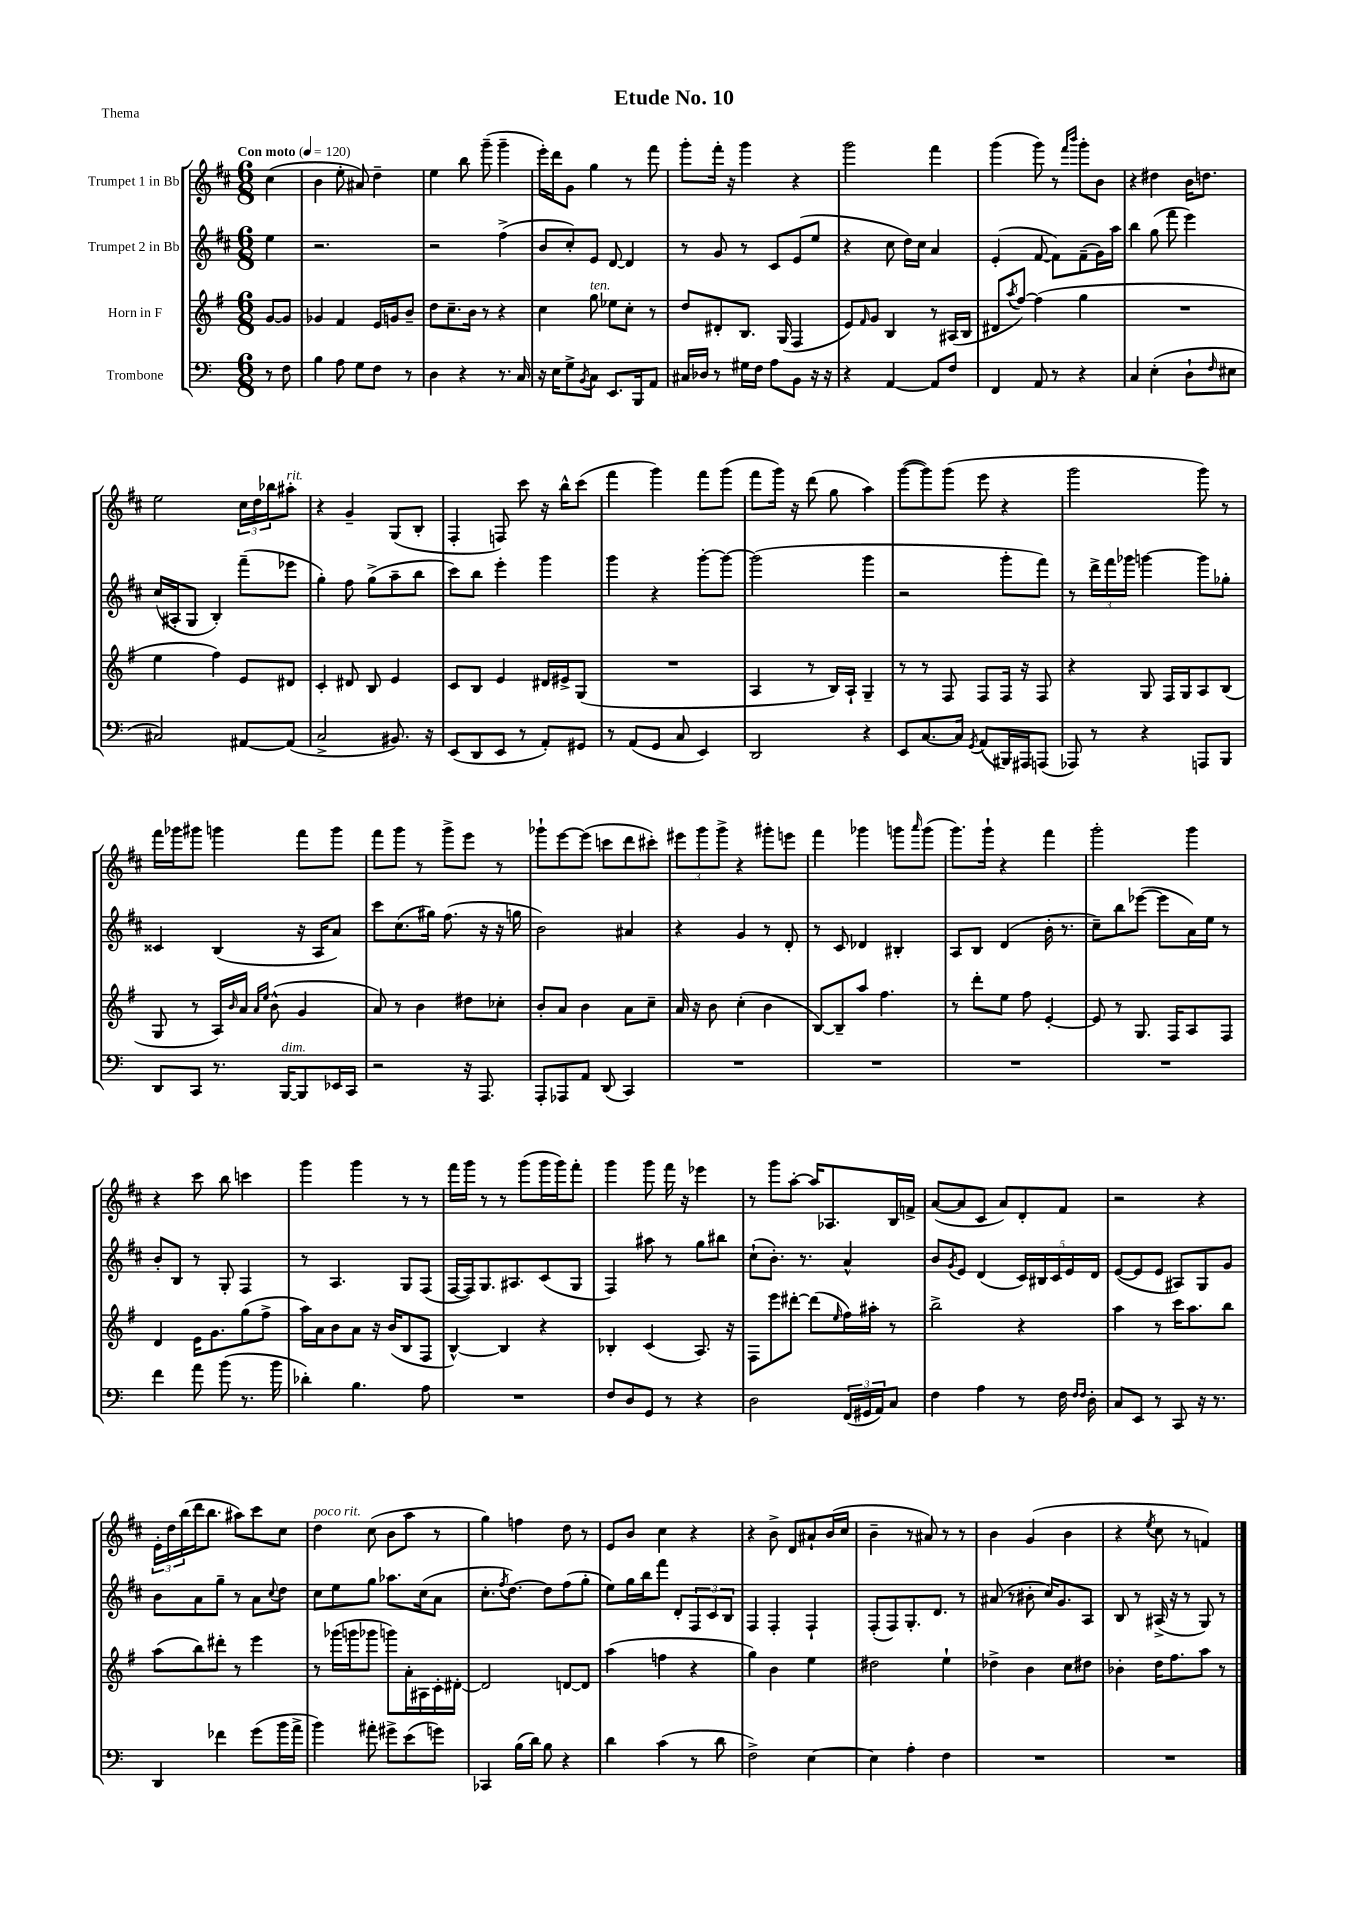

**kern	**kern	**kern	**kern
*staff4	*staff3	*staff2	*staff1
*clefF4	*clefG2	*clefG2	*clefG2
*k[]	*k[f#]	*k[f#c#]	*k[f#c#]
*M6/8	*M6/8	*M6/8	*M6/8
*MM120	*MM120	*MM120	*MM120
8r	[8g	4ee	(4cc#
8F	8g]	.	.
=	=	=	=
4B	4g-	2.r	4b
8A	4f#	.	8ee'
8G	.	.	8a#)
8F	16e	.	4dd~
.	16g	.	.
8r	8b~	.	.
=	=	=	=
4D	8dd	2r	4ee
.	8.cc~	.	.
4r	.	.	8bb
.	16b	.	.
.	8r	.	(8ggg~
8.r	4r	(4ff#^	4ggg~
16C	.	.	.
=	=	=	=
16r	4cc	8b	16eee')
16E	.	.	16ddd
8G^	.	8cc#')	8g
8qBB	.	.	.
8C	8gg	8e	4gg
8.EE	8ee-	[8d	.
.	8cc'	4d]	8r
16BBB	.	.	.
8AA	8r	.	8fff#
=	=	=	=
16C#	8dd	8r	8ggg'
16D-	.	.	.
8r	8d#'	8g	16fff#'
.	.	.	16r
16G#	8.B	8r	4ggg
16F	.	.	.
8A	.	8c#	.
.	(16G	.	.
8BB	4F#	(8e	4r
16r	.	8ee	.
16r	.	.	.
=	=	=	=
4r	8e)	4r	2ggg
.	16qqf#	.	.
.	8g	.	.
[4AA	4B	8cc#	.
.	.	16dd)	.
.	.	16cc#	.
8AA]	8r	4a	4fff#
8F	(16A#	.	.
.	16B	.	.
=	=	=	=
4FF	8d#	(4e'	(4ggg
.	8qaa	.	.
.	[8ff#)	.	.
8AA	(4ff#]	[8f#	8ggg)
8r	.	8f#])	8r
.	.	.	16qqfff#
.	.	.	16qqbbb
4r	4gg	(8f#~	8ggg'
.	.	16g)	8b
.	.	16aa	.
=	=	=	=
4C	2.r	4bb	4r
(4E'	.	(8gg	4dd#
.	.	8fff#	.
8D`	.	4eee)	16b
.	.	.	8.dd
16qqF	.	.	.
8E#	.	.	.
=	=	=	=
2C#)	4ee	(16cc#	2ee
.	.	16A#'	.
.	.	8G	.
.	4ff#)	4B')	.
[8AA#	8e	(8fff#~	24cc#
.	.	.	24dd
.	.	.	24bb-
(8AA#]	8d#	8eee-	8aa#'
=	=	=	=
2C^	4c'	4gg')	4r
.	8d#	8ff#	4g~
.	8B	(8gg^	.
8.BB#)	4e	8aa~	(8G
.	.	8bb	8B'
16r	.	.	.
=	=	=	=
(8EE	8c	8ccc#)	4F#'
8DD	8B	8bb	.
8EE	4e	4eee'	8F)
8r	.	.	8ccc#
8AA')	16d#	4ggg	16r
.	16e#^	.	16bb^^
8GG#	(8G	.	(8ccc#
=	=	=	=
8r	2.r	4ggg	4fff#
(8AA	.	.	.
8GG	.	4r	4ggg)
8C	.	.	.
4EE)	.	[8ggg'	8fff#
.	.	8ggg_	(8ggg
=	=	=	=
2DD	4A	(2ggg]	8fff#
.	.	.	16ggg)
.	.	.	16r
.	8r	.	(8ddd
.	16B)	.	8gg
.	16A`	.	.
4r	4G~	4ggg	4aa)
=	=	=	=
8EE	8r	2r	([8ggg
[8.C	8r	.	8ggg])
.	8F#	.	(8ggg
16C]	.	.	.
8qGG	.	.	.
(8AA	8F#	.	8eee
16BBB#)	16F#	8ggg'	4r
16AAA#	16r	.	.
(8AAA	8F#	8fff#)	.
=	=	=	=
8AAA-)	4r	8r	2ggg
8r	.	24ddd^	.
.	.	24fff#	.
.	.	24ggg-	.
4r	8G	[4ggg	.
.	16F#	.	.
.	16G	.	.
8AAA	8A	8ggg]	8ggg)
8BBB	(8B	8gg-'	8r
=	=	=	=
8DD	8G	4c##	16fff#
.	.	.	16ggg-
8CC	8r	.	8ggg#
8.r	16A)	(4B	4ggg
.	16qqb	.	.
.	16a	.	.
.	16qqa	.	.
.	16qqee	.	.
.	(8b^^	.	.
[16BBB	.	.	.
8BBB]	4g	16r	8fff#
.	.	16A	.
16EE-	.	8a)	8ggg
16CC	.	.	.
=	=	=	=
2r	8a)	8ccc#	8fff#
.	8r	(8.cc#	8ggg
.	4b	.	8r
.	.	16gg#)	.
.	.	(8.ff#	8ggg^
16r	8dd#	.	8eee
8.AAA	.	16r	.
.	8cc-'	16r	8r
.	.	16gg	.
=	=	=	=
8AAA'	8b'	2b)	8ggg-`
8AAA-	8a	.	[8eee
8AA	4b	.	(8eee]
(8DD	.	.	8ccc
4CC)	8a	4a#	8ddd
.	8cc~	.	8ccc#')
=	=	=	=
2.r	16a	4r	12eee#
.	16r	.	.
.	.	.	12ggg
.	8b	.	.
.	.	.	12ggg^
.	(4cc'	4g	4r
.	4b	8r	8ggg#'
.	.	8d'	8eee
=	=	=	=
2.r	[8B)	8r	4fff#
.	8B~]	8c#	.
.	8aa	4d-	4ggg-
.	4.ff#	.	.
.	.	4B#'	8ggg
.	.	.	16qqaaa
.	.	.	(8ggg
=	=	=	=
2.r	8r	8A	8.ggg)
.	8ddd'	8B	.
.	.	.	16ggg`
.	8ee	(4d	4r
.	8ff#	.	.
.	[4e'	16b'	4fff#
.	.	8.r	.
=	=	=	=
2.r	8e]	8cc#~)	2ggg'
.	8r	8bb	.
.	8.G	([8eee-	.
.	.	8eee-]	.
.	16F#	.	.
.	8A	16a)	4ggg
.	.	16ee	.
.	8F#	8r	.
=	=	=	=
4f	4d	8b'	4r
.	.	8B	.
8a	16e	8r	8ccc#
.	8.g	.	.
(8b	.	8G'	8bb
8.r	(8gg	4F#	4ccc
.	8ff#^	.	.
16b	.	.	.
=	=	=	=
4d-')	16aa)	8r	4ggg
.	16a	.	.
.	8b	4.A	.
4.B	8a	.	4ggg
.	16r	.	.
.	(16b	.	.
.	8B	8G	8r
8A	8F#	(8F#	8r
=	=	=	=
2.r	[4B^^)	[16F#	16fff#
.	.	16F#])	16ggg
.	.	8.G	8r
.	4B]	.	8r
.	.	8.A#	.
.	.	.	(8ggg
.	4r	(8c#	16ggg
.	.	.	16ggg)
.	.	8G	8fff#'
=	=	=	=
8F	4B-'	4F#)	4ggg
8D	.	.	.
8GG	(4c	8aa#	8ggg
8r	.	8r	16fff#
.	.	.	16r
4r	8.A)	8gg	4eee-
.	.	8bb#	.
.	16r	.	.
=	=	=	=
2D	8F#	(8cc#`	8r
.	8eee	8.b')	8ggg
.	[8ddd#'	.	[8aa'
.	.	8.r	.
.	(8ddd#]	.	16aa]
.	.	.	8.A-
.	16qqee	.	.
(24FF	16ff#)	4a^^	.
24GG#	.	.	.
.	16aa#'	.	.
24AA)	.	.	.
8C	8r	.	16B
.	.	.	16f^
=	=	=	=
4F	2bb^	8b	([8a
.	.	8qg	.
.	.	8e	8a]
4A	.	(4d	8c#
.	.	.	8a)
8r	4r	20c#)	8d'
.	.	20B#	.
.	.	20c#	.
16F	.	.	8f#
.	.	20e	.
16qqF	.	.	.
16qqF	.	.	.
16D'	.	.	.
.	.	20d	.
=	=	=	=
8C	4aa	([8e	2r
8EE	.	8e]	.
8r	8r	8e	.
8CC	16ccc	8A#)	.
.	8.aa	.	.
16r	.	8G	4r
8.r	.	.	.
.	8bb	8g	.
=	=	=	=
4DD	(8aa	8b	24e'
.	.	.	24dd
.	.	.	(24bb
.	8bb)	8a	16ddd
.	.	.	8.bb
4f-	8ddd#'	8gg~	.
.	8r	8r	8aa#)
(8g	4eee	8a	8ccc#
.	.	8qqcc#	.
16b	.	8dd	8cc#
16a^	.	.	.
=	=	=	=
4b)	8r	8cc#	4dd
.	(16ggg-	8ee	.
.	16ggg	.	.
8a#'	8ggg-	8gg	(8cc#
8g#^	8ggg)	8.aa-	8b
(8e	16a'	.	8aa
.	16A#	(16cc#	.
8g)	16c'	8a	8r
.	[16d#'	.	.
=	=	=	=
4CC-	2d#]	8.cc#'	4gg)
.	.	8qff#	.
.	.	[8.dd)	.
(16B	.	.	4ff
16d)	.	.	.
8B	.	8dd]	.
4r	[8d	(8ff#	8dd
.	8d]	8gg'	8r
=	=	=	=
4d	(4aa	8ee)	8e
.	.	16gg	8b
.	.	16bb	.
(4c	4ff	8fff#	4cc#
.	.	8d'	.
8r	4r	12F#	4r
.	.	12c#	.
8d	.	.	.
.	.	12B	.
=	=	=	=
2F^)	4gg)	4F#	4r
.	4b	4F#'	8b^
.	.	.	8d
[4E	4ee	4F#`	8a#`
.	.	.	(16b
.	.	.	16cc#
=	=	=	=
4E]	2dd#	(8F#'	4b~
.	.	8F#)	.
4A'	.	8.G'	8r
.	.	.	8a#)
.	.	8.d	.
4F	4ee`	.	8r
.	.	8r	8r
=	=	=	=
2.r	4dd-^	(8a#	4b
.	.	8r	.
.	4b	8b#'	(4g
.	.	16cc#)	.
.	.	8.g	.
.	8cc	.	4b
.	8dd#	8A	.
=	=	=	=
2.r	4b-'	8B	4r
.	.	8r	.
.	.	.	8qee
.	16dd	(16A#^	8cc#
.	8.ff#	16r	.
.	.	8r	8r
.	8aa	8G)	4f)
.	8r	8r	.
==	==	==	==
*-	*-	*-	*-
